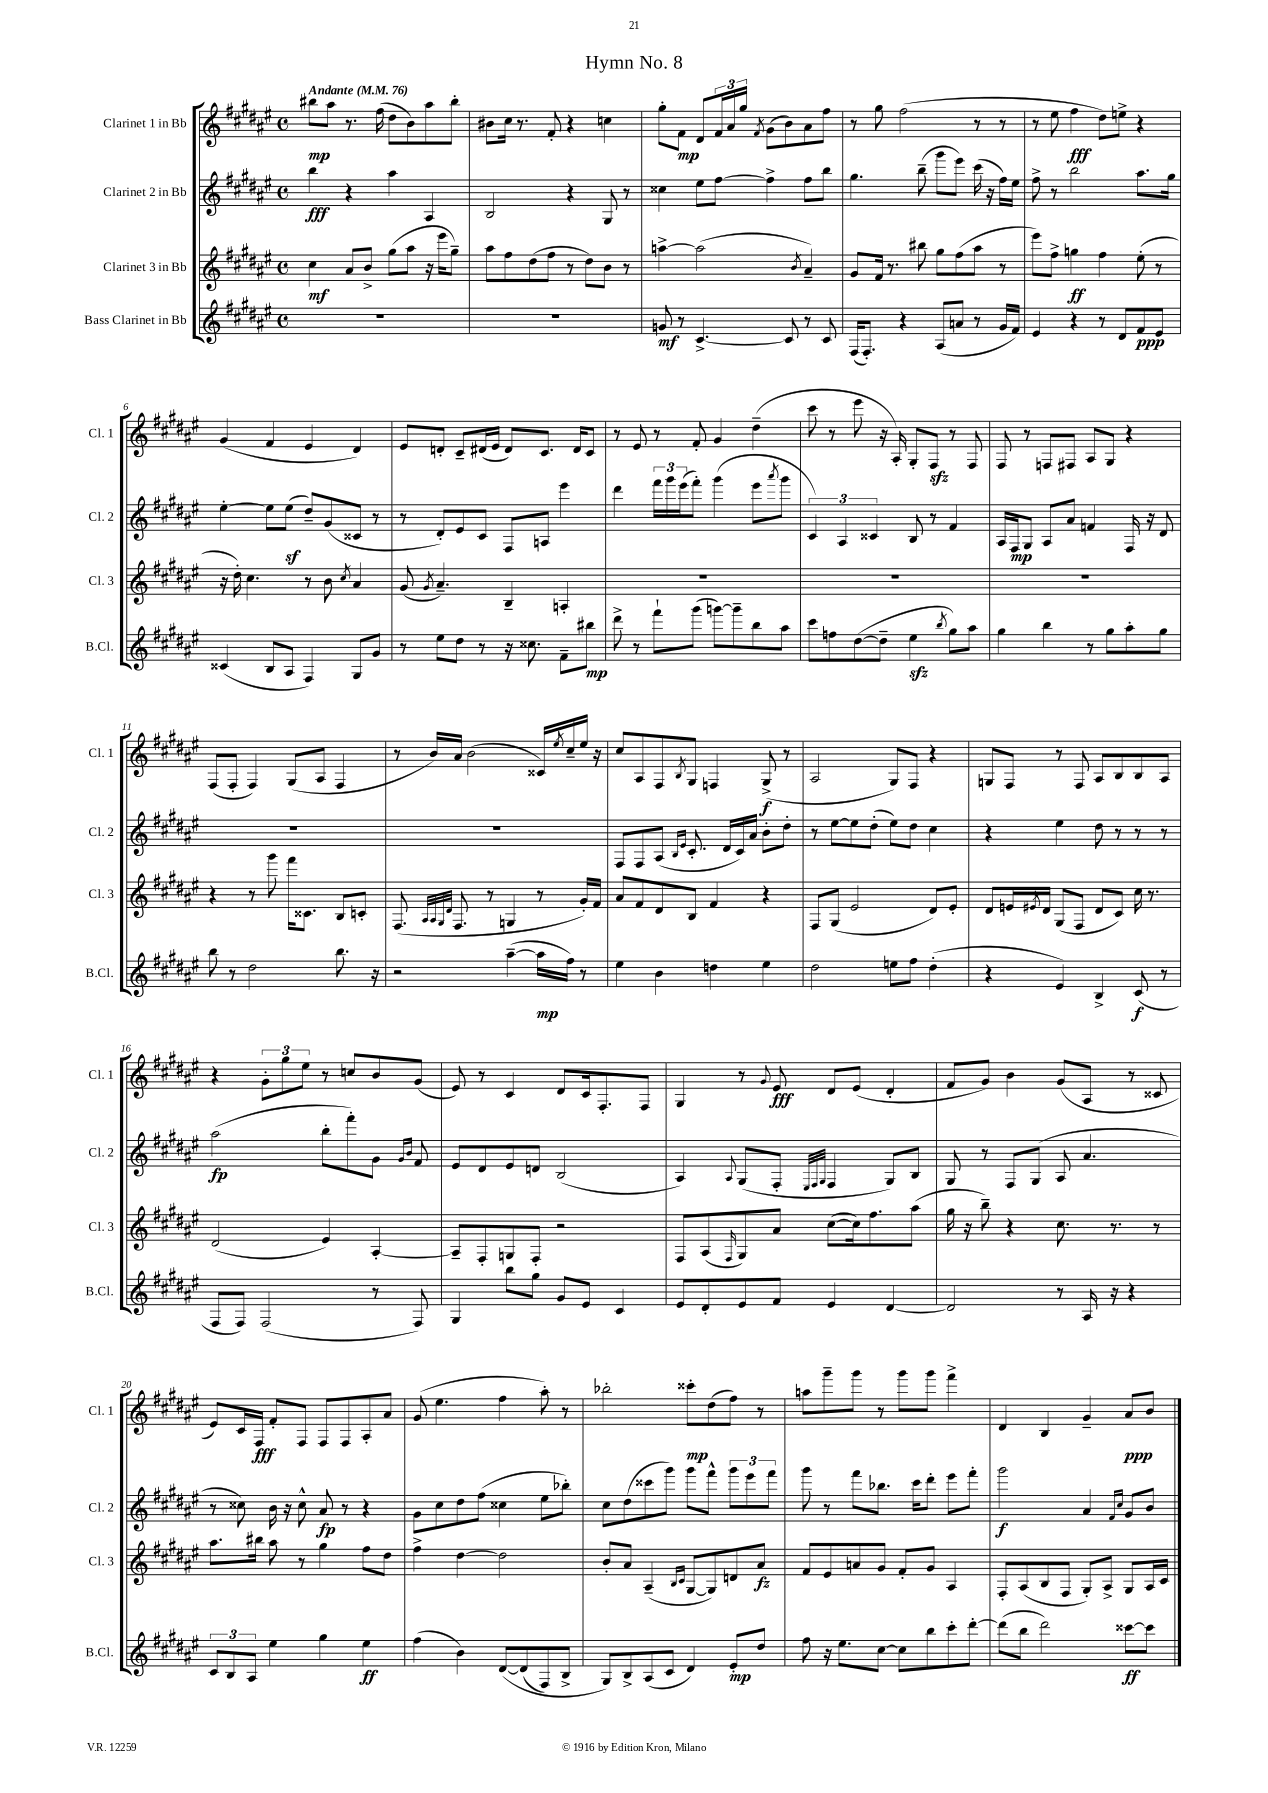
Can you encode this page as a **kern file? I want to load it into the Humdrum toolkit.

**kern	**dynam	**kern	**dynam	**kern	**dynam	**kern	**dynam
*part4	*part4	*part3	*part3	*part2	*part2	*part1	*part1
*staff4	*staff4	*staff3	*staff3	*staff2	*staff2	*staff1	*staff1
*I"Bass Clarinet in Bb	*	*I"Clarinet 3 in Bb	*	*I"Clarinet 2 in Bb	*	*I"Clarinet 1 in Bb	*
*I'B.Cl.	*	*I'Cl. 3	*	*I'Cl. 2	*	*I'Cl. 1	*
*clefG2	*	*clefG2	*	*clefG2	*	*clefG2	*
*k[f#c#g#d#a#e#]	*	*k[f#c#g#d#a#e#]	*	*k[f#c#g#d#a#e#]	*	*k[f#c#g#d#a#e#]	*
*M4/4	*	*M4/4	*	*M4/4	*	*M4/4	*
*met(c)	*	*met(c)	*	*met(c)	*	*met(c)	*
*MM76	*	*MM76	*	*MM76	*	*MM76	*
=1	=1	=1	=1	=1	=1	=1	=1
!	!	!	!	!	!	!LO:TX:a:B:t=Andante	!
1r	.	4cc#\	mf	4bb\	fff	8bb#X\L	mp
.	.	.	.	.	.	8aa#\J	.
.	.	8a#/L	.	4r	.	8.r	.
.	.	8b^/J	.	.	.	.	.
.	.	.	.	.	.	(16ff#\	.
.	.	(8gg#\L	.	4aa#\	.	8dd#\L	.
.	.	8aa#\J	.	.	.	8b\)	.
.	.	16r	.	4A#/	.	8aa#\	.
.	.	16eee#\KL	.	.	.	.	.
.	.	8gg#~\J)	.	.	.	8bb#'\J	.
=2	=2	=2	=2	=2	=2	=2	=2
1r	.	8aa#\L	.	2B/	.	8b#X\L	.
.	.	8ff#\	.	.	.	16cc#\Jk	.
.	.	.	.	.	.	8.r	.
.	.	(8dd#\	.	.	.	.	.
.	.	8ff#\J	.	.	.	8f#'/	.
.	.	8r	.	4r	.	4r	.
.	.	8dd#\L)	.	.	.	.	.
.	.	8b\J	.	8G#/	.	4ccn\	.
.	.	8r	.	8r	.	.	.
=3	=3	=3	=3	=3	=3	=3	=3
8gn/	mf	[4aan^\	.	4cc##X\	.	8gg#'\L	.
8r	.	.	.	.	.	8f#\J	mp
[4.c#^/	.	(2aa\]	.	8ee#\L	.	8d#/L	.
.	.	.	.	[8ff#\J	.	24f#/L	.
.	.	.	.	.	.	24a#/	.
.	.	.	.	.	.	24gg#/JJ	.
.	.	.	.	.	.	8qf#/	.
.	.	.	.	4ff#^\]	.	(8g#\L	.
8c#/]	.	.	.	.	.	8b\)	.
.	.	8qb/	.	.	.	.	.
8r	.	4a#~/)	.	8ff#\L	.	8a#\	.
8c#/	.	.	.	8bb\J	.	8ff#\J	.
=4	=4	=4	=4	=4	=4	=4	=4
(16F#/KL	.	8g#/L	.	4.gg#\	.	8r	.
8.F#'/J)	.	.	.	.	.	.	.
.	.	16f#/Jk	.	.	.	8gg#\	.
.	.	8.r	.	.	.	.	.
4r	.	.	.	.	.	(2ff#\	.
.	.	8bb#X\	.	(8bb~\	.	.	.
(8A#/L	.	8gg#\L	.	8ggg#\L	.	.	.
8an/J	.	(8ff#\	.	8eee#\J)	.	.	.
8r	.	8aa#\J	.	(16ccc#\	.	8r	.
.	.	.	.	16r	.	.	.
16g#/LL	.	8r	.	16ff#\LL)	.	8r	.
16f#/JJ)	.	.	.	16ee#\JJ	.	.	.
=5	=5	=5	=5	=5	=5	=5	=5
4e#/	.	8eee#\L)	.	8ff#^\	.	8r	.
.	.	8ff#^\J	.	8r	.	8ee#\	.
4r	.	4ggn\	ff	2bb\	.	4ff#\	fff
8r	.	4ff#\	.	.	.	8dd#\L)	.
8d#/L	.	.	.	.	.	8een^\J	.
8f#/	ppp	(8ee#'\	.	8.aa#\L	.	4r	.
8e#/J	.	8r	.	.	.	.	.
.	.	.	.	16gg#\Jk	.	.	.
!!LO:LB:g=z
=6	=6	=6	=6	=6	=6	=6	=6
(4c##X/	.	16r	.	[4ee#'\	.	(4g#/	.
.	.	16dd#'\)	.	.	.	.	.
.	.	4.cc#\	.	.	.	.	.
8B/L	.	.	.	8ee#\L]	.	4f#/	.
8A#/J	.	.	.	(8ee#z\J	.	.	.
4F#/)	.	8r	.	8dd#~/L)	.	4e#/	.
.	.	8b\	.	(8g#/	.	.	.
.	.	8qcc#/	.	.	.	.	.
8G#/L	.	4a#/	.	8c##X/J	.	4d#/)	.
8g#/J	.	.	.	8r	.	.	.
=7	=7	=7	=7	=7	=7	=7	=7
8r	.	(8g#/	.	8r	.	8e#/L	.
.	.	8qg#/	.	.	.	.	.
8ee#\L	.	4.a#~/)	.	8d#'/L)	.	8dn'/J	.
8dd#\J	.	.	.	8e#/	.	8c#~/L	.
8r	.	.	.	8c#/J	.	(16d#X/L	.
.	.	.	.	.	.	16e#/JJ	.
16r	.	4B~/	.	8F#/L	.	8d#/L)	.
8.cc##X\	.	.	.	.	.	.	.
.	.	.	.	8An/J	.	8.c#/J	.
8f#~\L	.	4An'/	.	4eee#\	.	.	.
.	.	.	.	.	.	16d#/KL	.
8bb#X\J	mp	.	.	.	.	8c#/J	.
=8	=8	=8	=8	=8	=8	=8	=8
8ddd#^\	.	1r	.	4ddd#\	.	8r	.
8r	.	.	.	.	.	8e#/	.
8fff#`\L	.	.	.	24fff#\LL	.	8r	.
.	.	.	.	24ggg#\	.	.	.
.	.	.	.	(24eee#\J	.	.	.
(8ggg#\J	.	.	.	8fff#'\J)	.	8f#'/	.
[8gggn\L)	.	.	.	(4ggg#\	.	4g#/	.
8ggg~\]	.	.	.	.	.	.	.
8bb\	.	.	.	8eee#\L	.	(4dd#~\	.
.	.	.	.	8qaaa#/	.	.	.
8aa#\J	.	.	.	8ggg#\J	.	.	.
=9	=9	=9	=9	=9	=9	=9	=9
8ccc#\L	.	1r	.	6c#/)	.	8ccc#\	.
8ffn\	.	.	.	.	.	8r	.
.	.	.	.	6A#/	.	.	.
([8dd#\	.	.	.	.	.	8eee#\	.
.	.	.	.	6c##X/	.	.	.
8dd#~\J]	.	.	.	.	.	16r	.
.	.	.	.	.	.	16A#'/)	.
4ee#zz\	.	.	.	8B/	.	8G#'/L	.
.	.	.	.	8r	.	8F#zz/J	.
8qbb/	.	.	.	.	.	.	.
8gg#\L)	.	.	.	4f#/	.	8r	.
8aa#\J	.	.	.	.	.	8F#/	.
=10	=10	=10	=10	=10	=10	=10	=10
4gg#\	.	1r	.	16A#/LL	.	8F#/	.
.	.	.	.	16F#/J	mp	.	.
.	.	.	.	8G#/J	.	8r	.
4bb\	.	.	.	8A#/L	.	8Fn/L	.
.	.	.	.	8a#/J	.	8F#X/J	.
8r	.	.	.	4fn/	.	8A#/L	.
8gg#\L	.	.	.	.	.	8G#/J	.
8aa#'\	.	.	.	16F#/	.	4r	.
.	.	.	.	16r	.	.	.
8gg#\J	.	.	.	8d#/	.	.	.
!!LO:LB:g=z
=11	=11	=11	=11	=11	=11	=11	=11
8bb\	.	4r	.	1r	.	(8F#/L	.
8r	.	.	.	.	.	8F#'/J	.
2dd#\	.	8r	.	.	.	4F#/)	.
.	.	8ggg#\	.	.	.	.	.
.	.	16fff#\KL	.	.	.	(8G#/L	.
.	.	8.c##X\J	.	.	.	.	.
.	.	.	.	.	.	8A#/J	.
8.bb\	.	8B/L	.	.	.	4F#/	.
.	.	8cn'/J	.	.	.	.	.
16r	.	.	.	.	.	.	.
=12	=12	=12	=12	=12	=12	=12	=12
2r	.	(8.F#/	.	1r	.	8r	.
.	.	.	.	.	.	16b/LL)	.
.	.	32qqA#/LLL	.	.	.	.	.
.	.	32qqA#/	.	.	.	.	.
.	.	32qqG#/	.	.	.	.	.
.	.	32qqd#/JJJ	.	.	.	.	.
.	.	8.F#/	.	.	.	16a#/JJ	.
.	.	.	.	.	.	(2b\	.
.	.	8r	.	.	.	.	.
([4aa#~\	.	4Gn/	.	.	.	.	.
16aa#\LL]	mp	8r	.	.	.	16c##X/LL)	.
.	.	.	.	.	.	8qee#/	.
16ff#\JJ)	.	.	.	.	.	16cc#~/	.
8r	.	16g#'/LL)	.	.	.	16ee#/JJ	.
.	.	16f#/JJ	.	.	.	16r	.
=13	=13	=13	=13	=13	=13	=13	=13
4ee#\	.	8a#/L	.	8F#/L	.	8cc#/L	.
.	.	8f#/	.	8F#/	.	8A#/	.
4b\	.	8d#/	.	(8A#/J	.	8F#/	.
.	.	.	.	16qqB/LL	.	.	.
.	.	.	.	16qqe#/JJ	.	8qB/	.
.	.	8B/J	.	8.c#'/	.	8G#/J	.
4ddn\	.	4f#/	.	.	.	4Fn/	.
.	.	.	.	16d#/LL	.	.	.
.	.	.	.	16c#/)	.	.	.
.	.	.	.	16a#/JJ	.	.	.
4ee#\	.	4r	.	8b'\L	.	(8G#^/	f
.	.	.	.	8dd#'\J	.	8r	.
=14	=14	=14	=14	=14	=14	=14	=14
2dd#\	.	8F#/L	.	8r	.	2A#/	.
.	.	(8G#/J	.	[8ee#\L	.	.	.
.	.	2e#/	.	8ee#\]	.	.	.
.	.	.	.	(8dd#'\J	.	.	.
8een\L	.	.	.	8ee#\L)	.	8G#/L)	.
8ff#\J	.	.	.	8dd#\J	.	8F#/J	.
(4dd#'\	.	8d#/L)	.	4cc#\	.	4r	.
.	.	8e#'/J	.	.	.	.	.
=15	=15	=15	=15	=15	=15	=15	=15
4r	.	8d#/L	.	4r	.	8Gn/L	.
.	.	16en/L	.	.	.	8F#/J	.
.	.	8qe#X/	.	.	.	.	.
.	.	16d#/JJ	.	.	.	.	.
4e#/)	.	(8G#/L	.	4ee#\	.	8r	.
.	.	8F#/J	.	.	.	8F#/	.
4B^/	.	8d#/L	.	8dd#\	.	8A#/L	.
.	.	8c#/J)	.	8r	.	8B/	.
(8c#/	f	16cc#\	.	8r	.	8B/	.
.	.	8.r	.	.	.	.	.
8r	.	.	.	8r	.	8A#/J	.
!!LO:LB:g=z
=16	=16	=16	=16	=16	=16	=16	=16
8F#/L	.	(2d#/	.	(2aa#\	fp	4r	.
8F#/J)	.	.	.	.	.	.	.
(2F#/	.	.	.	.	.	12g#'\L	.
.	.	.	.	.	.	12gg#\	.
.	.	.	.	.	.	12ee#\J	.
.	.	4e#/)	.	8bb'\L	.	8r	.
.	.	.	.	8fff#'\)	.	8ccn/L	.
8r	.	[4A#'/	.	8g#\J	.	8b/	.
.	.	.	.	16qqg#/LL	.	.	.
.	.	.	.	16qqb/JJ	.	.	.
8F#/)	.	.	.	8f#/	.	(8g#/J	.
=17	=17	=17	=17	=17	=17	=17	=17
4G#/	.	8A#~/L]	.	8e#/L	.	8e#/)	.
.	.	8F#'/	.	8d#/	.	8r	.
8bb\L	.	8Gn/	.	8e#/	.	4c#/	.
8gg#\J	.	8F#'/J	.	8dn/J	.	.	.
8g#/L	.	2r	.	(2B/	.	8d#/L	.
8e#/J	.	.	.	.	.	16c#/k	.
.	.	.	.	.	.	8.F#'/	.
4c#/	.	.	.	.	.	.	.
.	.	.	.	.	.	8F#/J	.
=18	=18	=18	=18	=18	=18	=18	=18
8e#/L	.	8F#/L	.	4A#/)	.	4G#/	.
8d#'/	.	(8A#/	.	.	.	.	.
.	.	16qqF#/	.	8qqA#/	.	.	.
8e#/	.	8G#/)	.	(8G#/L	.	8r	.
.	.	.	.	.	.	8qqg#/	.
8f#/J	.	8a#/J	.	8F#'/J	.	8e#/	fff
.	.	.	.	32qqE#/LLL	.	.	.
.	.	.	.	32qqF#/	.	.	.
.	.	.	.	32qqG#/JJJ	.	.	.
4e#/	.	([8cc#\L	.	4F#/	.	8d#/L	.
.	.	16cc#\k])	.	.	.	(8e#/J	.
.	.	8.ff#\	.	.	.	.	.
[4d#/	.	.	.	8G#/L)	.	4d#'/	.
.	.	(8aa#\J	.	8B/J	.	.	.
=19	=19	=19	=19	=19	=19	=19	=19
2d#/]	.	16gg#\	.	8G#/	.	8f#/L	.
.	.	16r	.	.	.	.	.
.	.	8bb~\)	.	8r	.	8g#/J)	.
.	.	4r	.	8F#/L	.	4b\	.
.	.	.	.	(8G#/J	.	.	.
8r	.	8.cc#\	.	8A#/	.	(8g#/L	.
16A#/	.	.	.	4.a#/	.	8A#/J	.
16r	.	8.r	.	.	.	.	.
4r	.	.	.	.	.	8r	.
.	.	8r	.	.	.	8c##X/	.
!!LO:LB:g=z
=20	=20	=20	=20	=20	=20	=20	=20
12c#/L	.	8.aa#\L	.	8r	.	8e#/L)	.
12B/	.	.	.	.	.	.	.
.	.	.	.	8cc##X\)	.	16c#/L	.
12A#/J	.	.	.	.	.	.	.
.	.	16bb#X\Jk	.	.	.	16F#/JJ	fff
4ee#\	.	8aa#\	.	16b\	.	8f#'/L	.
.	.	.	.	16r	.	.	.
.	.	8r	.	8cc##^^\	.	8F#/J	.
4gg#\	.	4gg#\	.	8a#/	fp	8F#/L	.
.	.	.	.	8r	.	8F#/	.
4ee#\	ff	8ff#\L	.	4r	.	8A#'/	.
.	.	8dd#\J	.	.	.	8a#/J	.
=21	=21	=21	=21	=21	=21	=21	=21
(4ff#\	.	4ff#^\	.	8g#\L	.	(8g#/	.
.	.	.	.	8cc#\	.	4.ee#\	.
4b\)	.	[4dd#\	.	8dd#\	.	.	.
.	.	.	.	(8ff#\J	.	.	.
([8d#/L	.	2dd#\]	.	4cc##X\	.	4ff#\	.
(8d#/]	.	.	.	.	.	.	.
8F#/)	.	.	.	8ee#\L	.	8aa#'\)	.
8B^/J	.	.	.	8bb-X'\J)	.	8r	.
=22	=22	=22	=22	=22	=22	=22	=22
8G#/L)	.	8b'/L	.	8cc#\L	.	2bb-X'\	.
8B^/	.	8a#/J	.	(8dd#\	.	.	.
(8A#/	.	(4A#~/	.	8ccc##X\	.	.	.
8c#/J	.	.	.	8ggg#\J)	.	.	.
.	.	16qqB/LL	.	.	.	.	.
.	.	16qqc#/JJ	.	.	.	.	.
4d#/)	.	[8G#/L	.	8ggg#\L	.	8ccc##X'\L	mp
.	.	8G#/])	.	8fff#^^\J	.	(8dd#\	.
8e#'/L	mp	8dn/	.	12ggg#\L	.	8ff#\J)	.
.	.	.	.	12eee#\	.	.	.
8dd#/J	.	8a#/J	fz	.	.	8r	.
.	.	.	.	12fff#\J	.	.	.
=23	=23	=23	=23	=23	=23	=23	=23
8ff#\	.	8f#/L	.	8ggg#\	.	8aan\L	.
16r	.	8e#/	.	8r	.	8ggg#~\	.
8.ee#\L	.	.	.	.	.	.	.
.	.	8an/	.	8fff#\L	.	8ggg#\J	.
[8cc#\J	.	8g#/J	.	8.bb-X\J	.	8r	.
8cc#\L]	.	8f#'/L	.	.	.	8ggg#\L	.
.	.	.	.	16ccc#\KL	.	.	.
8bb\	.	8g#/J	.	8ddd#'\J	.	8ggg#\J	.
8ccc#'\	.	4A#/	.	8eee#\L	.	4fff#^\	.
[8ddd#'\J	.	.	.	8fff#'\J	.	.	.
=24	=24	=24	=24	=24	=24	=24	=24
(8ddd#\L]	.	8F#'/L	.	2ggg#\	f	4d#/	.
8bb\J	.	(8A#/	.	.	.	.	.
2ddd#\)	.	8B/	.	.	.	4B/	.
.	.	8F#/J	.	.	.	.	.
.	.	8G#'/L)	.	4a#/	.	4g#~/	.
.	.	8A#^/J	.	.	.	.	.
.	.	.	.	16qqf#/LL	.	.	.
.	.	.	.	16qqcc#/JJ	.	.	.
[8ccc##X\L	ff	8G#/L	.	8g#/L	.	8a#/L	ppp
8ccc##\J]	.	16A#/L	.	8b/J	.	8b/J	.
.	.	16c#/JJ	.	.	.	.	.
==	==	==	==	==	==	==	==
*-	*-	*-	*-	*-	*-	*-	*-
